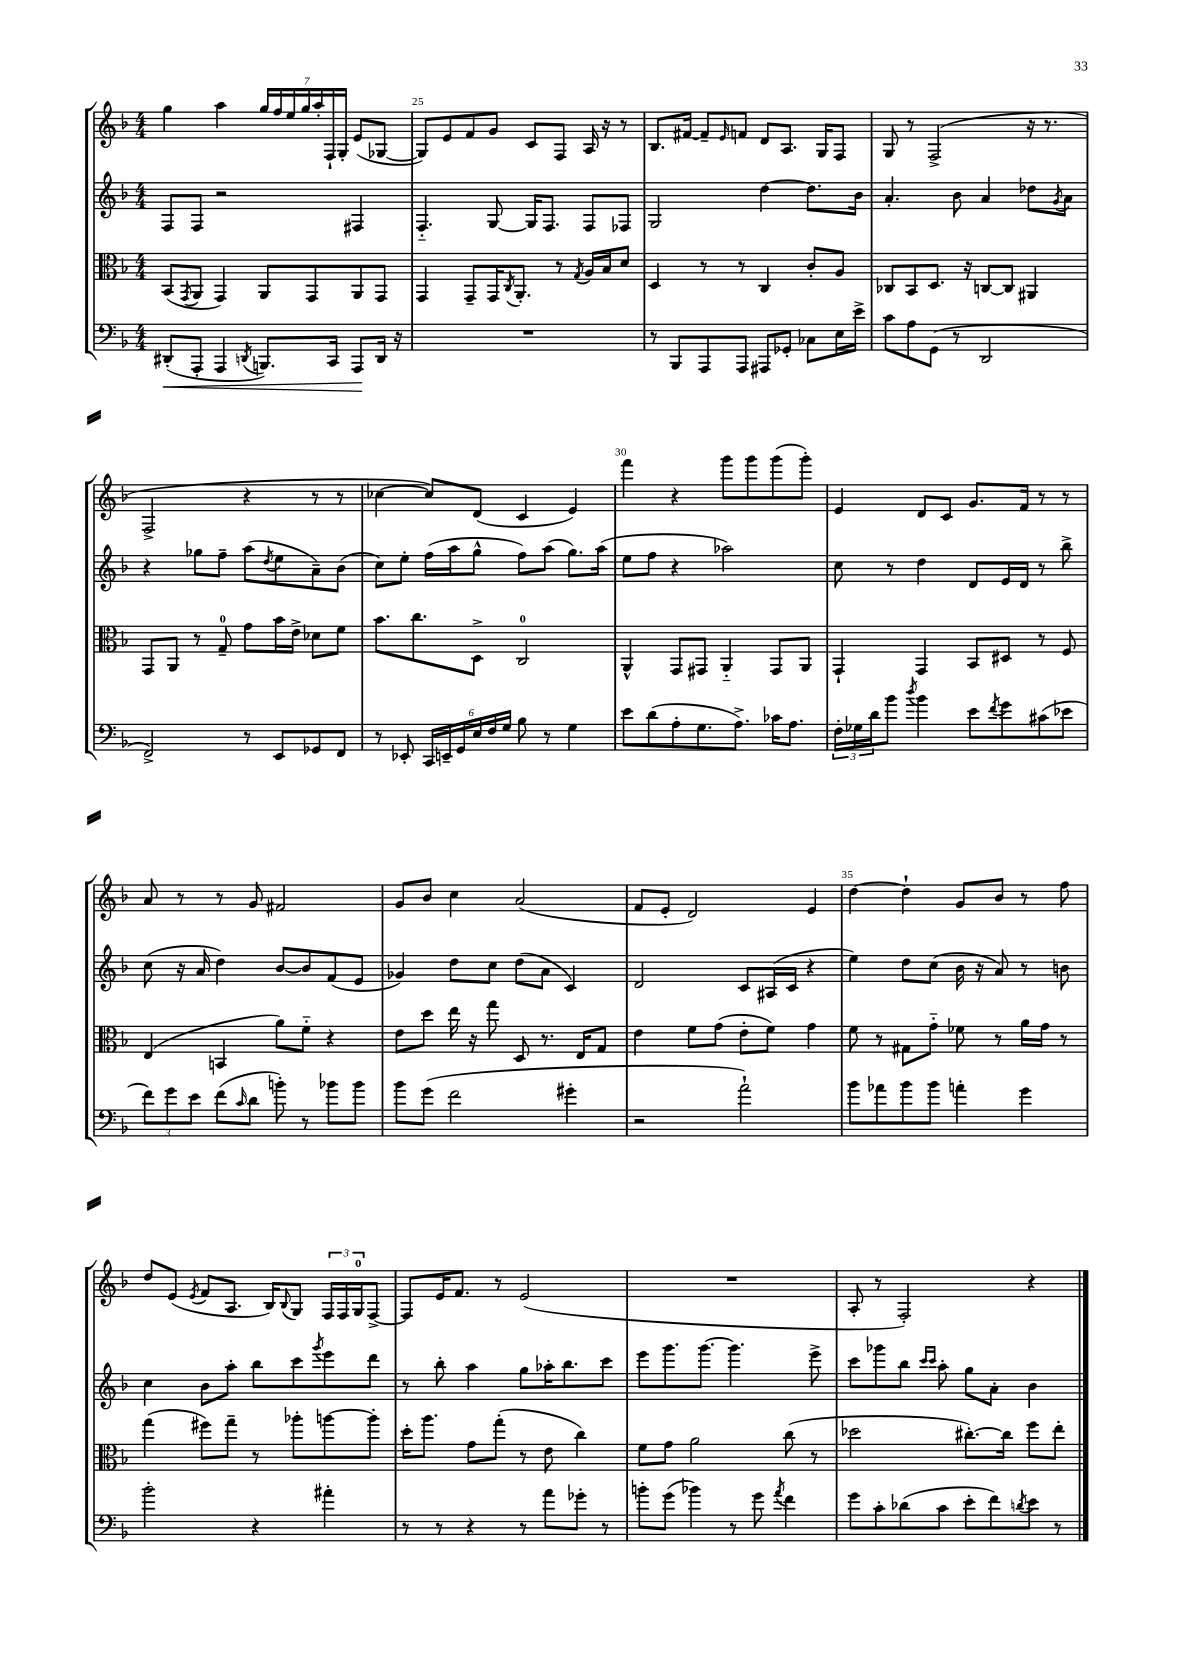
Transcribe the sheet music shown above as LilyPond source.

<<
\new StaffGroup <<
\new Staff = "s0" {
    \clef treble \key f \major \numericTimeSignature \time 4/4
    g''4 a''4 \tuplet 7/4 { g''16 f''16 e''16 g''16 a''16-. f16-! g16-. } e'8( ges8~ |
    ges8) e'8 f'8 g'8 c'8 f8 a16 r16 r8 |
    bes8. fis'16~ fis'8-- \grace { e'16 } f'8 d'8 a8. g16 f8 |
    g8 r8 f2->( r16 r8. |
    f2-> r4 r8 r8 |
    ces''4~ ces''8) d'8( c'4 e'4) |
    f'''4 r4 g'''8 g'''8 g'''8( g'''8-.) |
    e'4 d'8 c'8 g'8. f'16 r8 r8 |
    a'8 r8 r8 g'8 fis'2 |
    g'8 bes'8 c''4 a'2( |
    f'8 e'8-. d'2) e'4 |
    d''4~ d''4-! g'8 bes'8 r8 f''8 |
    d''8 e'8( \acciaccatura { e'8 } f'8 a8. bes16) \appoggiatura { bes8 } g8 \tuplet 3/2 { f16 f16 g16-0 } f8~-> |
    f8 e'16 f'8. r8 e'2( |
    R1 |
    a8-. r8 f2-.) r4 \bar "|." |
}
\new Staff = "s1" {
    \clef treble \key f \major \numericTimeSignature \time 4/4
    f8 f8 r2 fis4 |
    f4.-_ g8~ g16 f8. f8 fes8 |
    g2 d''4~ d''8. bes'16 |
    a'4.-. bes'8 a'4 des''8 \acciaccatura { g'8 } a'8 |
    r4 ges''8 f''8-- a''8( \acciaccatura { d''8 } e''8 a'8--) bes'8( |
    c''8) e''8-. f''16( a''16 g''8-^ f''8) a''8( g''8.) a''16( |
    e''8 f''8 r4 aes''2) |
    c''8 r8 d''4 d'8 e'16 d'16 r8 bes''8-> |
    c''8( r16 a'16 d''4) bes'8~ bes'8 f'8( e'8 |
    ges'4) d''8 c''8 d''8( a'8 c'4) |
    d'2 c'8 ais16( c'16 r4 |
    e''4) d''8 c''8( bes'16 r16 a'8) r8 b'8 |
    c''4 bes'8 a''8-. bes''8 c'''8 \acciaccatura { g'''8 } e'''8 d'''8 |
    r8 bes''8-. a''4 g''8 aes''16-. bes''8. c'''8 |
    e'''8 g'''8. g'''8.~ g'''4. e'''8-> |
    c'''8 ges'''8 bes''8 \grace { c'''16 c'''16 } a''8-. g''8 a'8-. bes'4 \bar "|." |
}
\new Staff = "s2" {
    \clef alto \key f \major \numericTimeSignature \time 4/4
    bes,8( \acciaccatura { g,8 } a,8 g,4) a,8 g,8 a,8 g,8 |
    g,4 g,8-- g,16 \acciaccatura { c8 } a,8.-. r8 \acciaccatura { g8 } a16 bes16 d'8 |
    d4 r8 r8 c4 c'8-. a8 |
    ces8 bes,8 d8. r16 c8~ c8 ais,4 |
    g,8 a,8 r8 g8-0-- g'8 bes'16 e'16-> des'8 f'8 |
    bes'8. c''8. d8-> c2-0 |
    a,4-^ g,8 gis,8 a,4-_ gis,8 a,8 |
    g,4-! g,4 bes,8 dis8 r8 f8 |
    e4( b,4 a'8) f'8-_ r4 |
    e'8 d''8 e''16 r16 g''8 d8 r8. e16 g8 |
    e'4 f'8 g'8( e'8-. f'8) g'4 |
    f'8 r8 gis8 g'8-_ fes'8 r8 a'16 g'16 r8 |
    g''4( fis''8) g''8-- r8 aes''8-. a''8~ a''8-. |
    d''16-. a''8. g'8 g''8-.( r8 e'8 c''4) |
    f'8 g'8 a'2 c''8( r8 |
    des''2 cis''8.~-.) cis''16 f''8 e''8-. \bar "|." |
}
\new Staff = "s3" {
    \clef bass \key f \major \numericTimeSignature \time 4/4
    dis,8-.\<( a,,8-. a,,4 \acciaccatura { d,8 } b,,8.) c,16 a,,8\! d,16 r16 |
    R1 |
    r8 bes,,8 a,,8 a,,8 ais,,8 ges,8-. ces8 e16 e'16-> |
    c'8 a8 g,8( r8 d,2 |
    f,2->) r8 e,8 ges,8 f,8 |
    r8 ees,8-. \tuplet 6/4 { c,16 e,16-- g,16 e16 f16 g16 } bes8 r8 g4 |
    e'8 d'8( a8-. g8. a8.->) ces'16 a8. |
    \tuplet 3/2 { f16-. ges16 d'16 } bes'8 \acciaccatura { d''8 } bes'4 e'8 \acciaccatura { f'8 } g'8 cis'8( ees'8 |
    \tuplet 3/2 { f'8) g'8 e'8 } f'8( \grace { c'16 } d'8 b'8-.) r8 bes'8 bes'8 |
    bes'8 g'8( f'2 gis'4-. |
    r2 a'2-!) |
    bes'8 aes'8 bes'8 bes'8 a'4-. g'4 |
    bes'2-. r4 ais'4-. |
    r8 r8 r4 r8 a'8 ges'8-. r8 |
    b'8-. g'8( bes'4) r8 g'8 \acciaccatura { a'8 } f'4 |
    g'8 c'8-. des'8( c'8 e'8-. f'8) \acciaccatura { d'8 } e'8 r8 \bar "|." |
}
>>
>>
\layout { \context { \Score currentBarNumber = #24 \override BarNumber.break-visibility = ##(#f #t #t) barNumberVisibility = #(every-nth-bar-number-visible 5) } }
